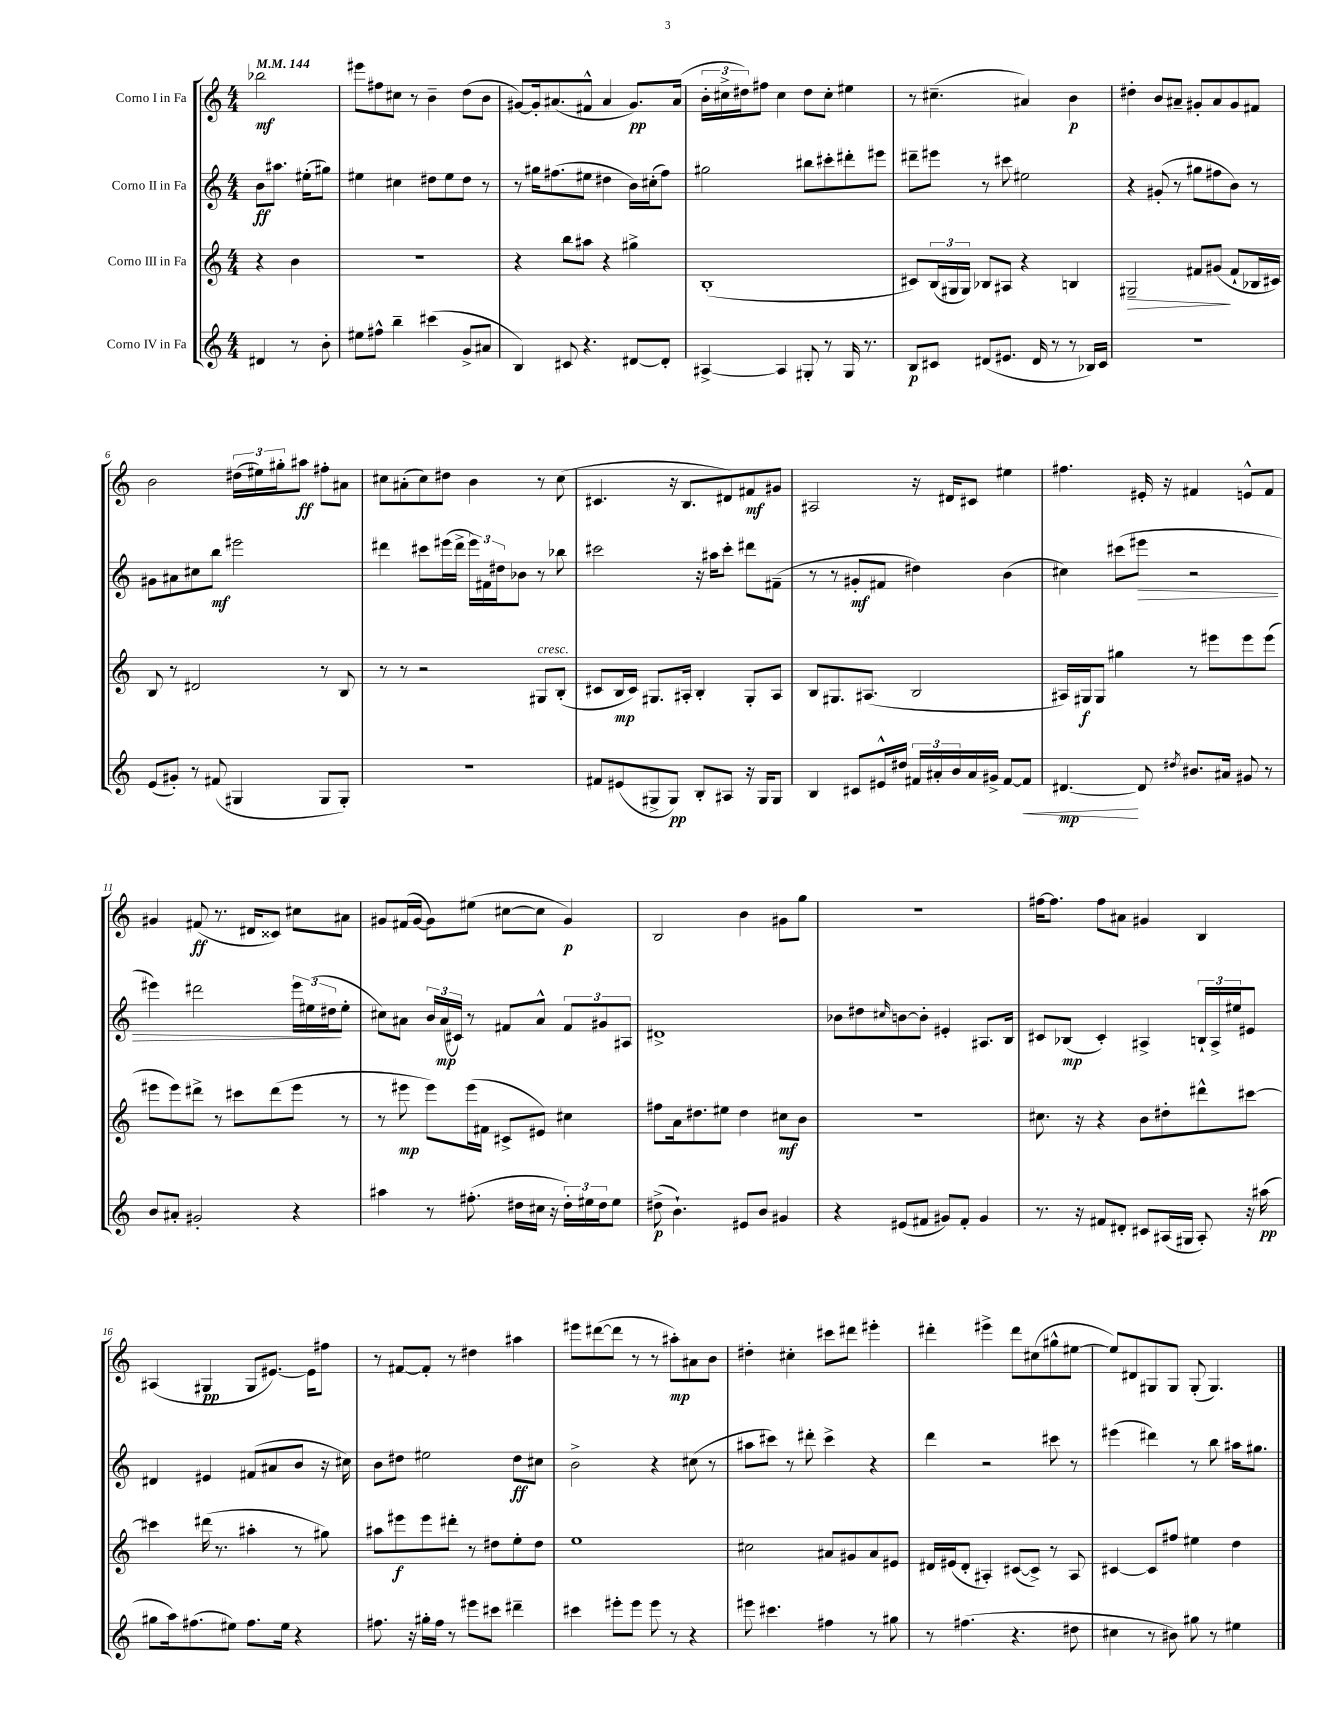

**kern	**dynam	**kern	**dynam	**kern	**dynam	**kern	**dynam
*part4	*part4	*part3	*part3	*part2	*part2	*part1	*part1
*staff4	*staff4	*staff3	*staff3	*staff2	*staff2	*staff1	*staff1
*I"Corno IV in Fa	*	*I"Corno III in Fa	*	*I"Corno II in Fa	*	*I"Corno I in Fa	*
*clefG2	*	*clefG2	*	*clefG2	*	*clefG2	*
*k[]	*	*k[]	*	*k[]	*	*k[]	*
*M4/4	*	*M4/4	*	*M4/4	*	*M4/4	*
*MM144	*	*MM144	*	*MM144	*	*MM144	*
=	=	=	=	=	=	=	=
4d#X/	.	4r	.	8b\L	ff	2bb-X\	mf
.	.	.	.	8.aa#X\J	.	.	.
8r	.	4b\	.	.	.	.	.
.	.	.	.	(16ee#X'\KL	.	.	.
8b'\	.	.	.	8gg#X\J)	.	.	.
=1	=1	=1	=1	=1	=1	=1	=1
8ee#X\L	.	1r	.	4ee#X\	.	8eee#X\L	.
8ff#X^^\J	.	.	.	.	.	8ff#X\	.
4bb~\	.	.	.	4cc#X\	.	8cc#X\J	.
.	.	.	.	.	.	8r	.
(4ccc#X\	.	.	.	8dd#X\L	.	4b~\	.
.	.	.	.	8ee#\	.	.	.
8g^/L	.	.	.	8dd#\J	.	(8dd\L	.
8a#X/J	.	.	.	8r	.	8b\J	.
=2	=2	=2	=2	=2	=2	=2	=2
4B/)	.	4r	.	8r	.	[8g#X/L)	.
.	.	.	.	16gg#X\KL	.	16g#'/k]	.
.	.	.	.	(8.ff#X\	.	(8.a#X/	.
8c#X/	.	8bb\L	.	.	.	.	.
4.r	.	8aa#X\J	.	8ee#X\J	.	8f#X^^/J	.
.	.	4r	.	4dd#X\	.	4a#/	.
[8d#X/L	.	4gg#X^\	.	16b\LL)	.	8.g#/L)	pp
.	.	.	.	(16cc#X'\J	.	.	.
8d#'/J]	.	.	.	8ff#\J)	.	.	.
.	.	.	.	.	.	(16a#/Jk	.
=3	=3	=3	=3	=3	=3	=3	=3
[4A#X^/	.	(1B'	.	2gg#X\	.	24b'\LL	.
.	.	.	.	.	.	24cc#X^\	.
.	.	.	.	.	.	24dd#X\J)	.
.	.	.	.	.	.	8ff#X\J	.
4A#/]	.	.	.	.	.	4cc#\	.
8G#X'/	.	.	.	8bb#X\L	.	8dd#\L	.
8r	.	.	.	8ccc#X'\	.	8cc#'\J	.
16G#/	.	.	.	8ddd#X'\	.	4ee#X\	.
8.r	.	.	.	.	.	.	.
.	.	.	.	8eee#X\J	.	.	.
=4	=4	=4	=4	=4	=4	=4	=4
8B/L	p	8c#X/L)	.	8ddd#X~\L	.	8r	.
8c#X/J	.	(24B/L	.	8eee#X\J	.	(4.cc#X~\	.
.	.	24G#X/	.	.	.	.	.
.	.	24G#/JJ)	.	.	.	.	.
(8d#X/L	.	8B-X/L	.	8r	.	.	.
8.e#X/J	.	8A#X/J	.	8ccc#X\	.	.	.
.	.	4r	.	2ee#X\	.	4a#X/)	.
16d#/	.	.	.	.	.	.	.
8r	.	.	.	.	.	.	.
8r	.	4Bn/	.	.	.	4b\	p
16B-X/LL)	.	.	.	.	.	.	.
16c#/JJ	.	.	.	.	.	.	.
=5	=5	=5	=5	=5	=5	=5	=5
!	!	!	!LO:HP:b	!	!	!	!
1r	.	2G#X~/	>	4r	.	4dd#X'\	.
.	.	.	.	(8g#X'/	.	8b/L	.
.	.	.	.	8r	.	8a#X~/J	.
.	.	8f#X/L	.	8gg#X\L	.	8g#X'/L	.
.	.	(8g#X/J	.	8ff#X\	.	8a#/	.
.	.	8f#`/L	]	8b\J)	.	8g#/	.
.	.	16B-X/L	.	8r	.	8f#X/J	.
.	.	16c#X/JJ)	.	.	.	.	.
!!LO:LB:g=z
=6	=6	=6	=6	=6	=6	=6	=6
(8e/L	.	8B/	.	8g#X\L	.	2b\	.
8g#X'/J)	.	8r	.	8a#X\	.	.	.
8r	.	2d#X/	.	8cc#X\	.	.	.
(8f#X/	.	.	.	8bb\J	mf	.	.
4G#X/	.	.	.	2eee#X\	.	(24dd#X\LL	.
.	.	.	.	.	.	24ee#X\)	.
.	.	.	.	.	.	24gg#X'\J	.
.	.	.	.	.	.	8aa#X\J	ff
8G#/L	.	8r	.	.	.	8ff#X'\L	.
8G#'/J)	.	8B/	.	.	.	8a#X\J	.
=7	=7	=7	=7	=7	=7	=7	=7
1r	.	8r	.	4ddd#X\	.	8cc#X\L	.
.	.	8r	.	.	.	(8a#X'\	.
.	.	2r	.	8ccc#X\L	.	8cc#\)	.
.	.	.	.	(16eee#X\L	.	8dd#X\J	.
.	.	.	.	16ddd#^\JJ	.	.	.
.	.	.	.	24eee#\LL)	.	4b\	.
.	.	.	.	24f#X\	.	.	.
.	.	.	.	24dd#X\J	.	.	.
.	.	.	.	8b-X\J	.	.	.
!	!	!LO:TX:a:i:t=cresc.	!	!	!	!	!
.	.	8G#X/L	.	8r	.	8r	.
.	.	(8B'/J	.	8bb-X\	.	(8cc#\	.
=8	=8	=8	=8	=8	=8	=8	=8
8f#X/L	.	8c#X/L	.	2ccc#X\	.	4.c#X/	.
(8e#X/	.	16B/L	mp	.	.	.	.
.	.	16c#/JJ)	.	.	.	.	.
8G#X^/	.	8.G#X/L	.	.	.	.	.
8G#/J)	pp	.	.	.	.	16r	.
.	.	16A#X'/Jk	.	.	.	8.B/L	.
8B'/L	.	4B'/	.	16r	.	.	.
.	.	.	.	16aa#X\KL	.	.	.
8A#X/J	.	.	.	8ccc#'\J	.	8d#X/)	.
16r	.	8G#'/L	.	8ddd#X\L	.	8f#X/	mf
16G#/KL	.	.	.	.	.	.	.
8G#/J	.	8A#/J	.	(8f#X~\J	.	8g#X/J	.
=9	=9	=9	=9	=9	=9	=9	=9
4B/	.	8B/L	.	8r	.	2A#X/	.
.	.	8.G#X/	.	8r	.	.	.
8c#X/L	.	.	.	8g#X'/L	mf	.	.
.	.	(8.A#X/J	.	.	.	.	.
16e#X^^/L	.	.	.	8f#X/J	.	.	.
16dd#X/JJ	.	.	.	.	.	.	.
24f#X/LL	.	2B/	.	4dd#X\)	.	16r	.
24a#X'/	.	.	.	.	.	.	.
.	.	.	.	.	.	16d#X/KL	.
24b/	.	.	.	.	.	.	.
16a#/	.	.	.	.	.	8c#X/J	.
16g#X^/JJ	.	.	.	.	.	.	.
[8f#/L	.	.	.	(4b\	.	4ee#X\	.
!	!LO:HP:b	!	!	!	!	!	!
8f#/J]	<	.	.	.	.	.	.
=10	=10	=10	=10	=10	=10	=10	=10
[4.d#X/	mp	16A#X/LL)	.	4cc#X\)	.	4.ff#X\	.
.	.	16G#X/J	f	.	.	.	.
.	.	8G#/J	.	.	.	.	.
.	.	4gg#X\	.	(8ccc#X\L	.	.	.
!	!	!	!	!	!LO:HP:b	!	!
8d#/]	[	.	.	8eee#X\J	>	16e#X'/	.
.	.	.	.	.	.	16r	.
8qdd#X/	.	.	.	.	.	.	.
8.b#X/L	.	8r	.	2r	.	4f#X/	.
.	.	8eee#X\L	.	.	.	.	.
16a#X/Jk	.	.	.	.	.	.	.
8g#X/	.	8eee#\	.	.	.	8en^^/L	.
8r	.	(8eee#\J	.	.	.	8f#/J	.
!!LO:LB:g=z
=11	=11	=11	=11	=11	=11	=11	=11
8b/L	.	8eee#X\L	.	4eee#X\)	.	4g#X/	.
8a#X'/J	.	8eee#\)	.	.	.	.	.
2g#X'/	.	8ddd#X^\J	.	2ddd#X\	.	(8f#X/	ff
.	.	8r	.	.	.	8.r	.
.	.	8ccc#X\L	.	.	.	.	.
.	.	.	.	.	.	16d#X/KL	.
.	.	(8ddd#\	.	.	.	8c##X/J)	.
4r	.	8eee#\J	.	24eee#\LL	.	8cc#X\L	.
.	.	.	.	(24ee#X\	.	.	.
.	.	.	.	24dd#X\J	.	.	.
.	.	8r	.	8ee#'\J	]	8a#X\J	.
=12	=12	=12	=12	=12	=12	=12	=12
4aa#X\	.	8r	.	8cc#X\L)	.	8g#X/L	.
.	.	8eee#X\	mp	8a#X\J	.	(16f#X/L	.
.	.	.	.	.	.	[16g#/JJ	.
8r	.	8eee#\L)	.	24b/LL	.	8g#\L])	.
.	.	.	.	(24a#/	mp	.	.
.	.	.	.	24c#X/JJ)	.	.	.
(8.ff#X'\	.	(16eee#\L	.	8r	.	(8ee#X\J	.
.	.	16f#X\JJ	.	.	.	.	.
.	.	8c#X^/L	.	8f#X/L	.	[8cc#X\L	.
16dd#X\LL	.	.	.	.	.	.	.
16cc#X\JJ	.	8e#X/J)	.	8a#^^/J	.	8cc#\J]	.
16r	.	.	.	.	.	.	.
24dd#'\LL)	.	4cc#X\	.	12f#/L	.	4g#/)	p
24ee#X\	.	.	.	.	.	.	.
24dd#\J	.	.	.	12g#X/	.	.	.
8ee#\J	.	.	.	.	.	.	.
.	.	.	.	12A#X/J	.	.	.
=13	=13	=13	=13	=13	=13	=13	=13
(8dd#X^\	p	8ff#X\L	.	1d#X^	.	2B/	.
4.b`\)	.	16a\k	.	.	.	.	.
.	.	8.dd#X\	.	.	.	.	.
.	.	8ee#X\J	.	.	.	.	.
8e#X/L	.	4dd#\	.	.	.	4b\	.
8b/J	.	.	.	.	.	.	.
4g#X/	.	8cc#X\L	mf	.	.	8g#X\L	.
.	.	8b\J	.	.	.	8gg\J	.
=14	=14	=14	=14	=14	=14	=14	=14
4r	.	1r	.	8b-X\L	.	1r	.
.	.	.	.	8dd#X\	.	.	.
.	.	.	.	16qqcc#X/	.	.	.
(8e#X/L	.	.	.	[8bn\	.	.	.
8f#X/J	.	.	.	8b'\J]	.	.	.
8g#X/L)	.	.	.	4e#X'/	.	.	.
8f#'/J	.	.	.	.	.	.	.
4g#/	.	.	.	8.A#X/L	.	.	.
.	.	.	.	16B/Jk	.	.	.
=15	=15	=15	=15	=15	=15	=15	=15
8.r	.	8.cc#X\	.	8c#X/L	.	[16ff#X\KL	.
.	.	.	.	.	.	8.ff#\J]	.
.	.	.	.	(8B-X/J	mp	.	.
16r	.	16r	.	.	.	.	.
8f#X/L	.	4r	.	4c#'/)	.	8ff#\L	.
8d#X'/J	.	.	.	.	.	8a#X\J	.
8c#X/L	.	8b\L	.	4A#X^/	.	4g#X/	.
(16A#X/L	.	8dd#X'\	.	.	.	.	.
16G#X/JJ	.	.	.	.	.	.	.
8A#'/)	.	8ddd#X^^\	.	24Bn`/LL	.	4B/	.
.	.	.	.	24A#^/	.	.	.
.	.	.	.	24ee#X/J	.	.	.
16r	.	[8ccc#X\J	.	8e#X/J	.	.	.
(16aa#X\	pp	.	.	.	.	.	.
!!LO:LB:g=z
=16	=16	=16	=16	=16	=16	=16	=16
8gg#X\L	.	4ccc#X\]	.	4d#X/	.	(4A#X/	.
16aa\k)	.	.	.	.	.	.	.
(8.ff#X\	.	.	.	.	.	.	.
.	.	(16ddd#X\	.	4e#X/	.	4G#X/	pp
.	.	8.r	.	.	.	.	.
8ee#X\J)	.	.	.	.	.	.	.
8.ff#\L	.	4aa#X'\	.	(8f#X/L	.	8G#/L	.
.	.	.	.	8a#X/	.	[8.e#X/J)	.
16ee#\Jk	.	.	.	.	.	.	.
4r	.	8r	.	8b/J	.	.	.
.	.	.	.	.	.	16e#\KL]	.
.	.	8gg#X\)	.	16r	.	8ff#X\J	.
.	.	.	.	16cc#X\)	.	.	.
=17	=17	=17	=17	=17	=17	=17	=17
8.ff#X\	.	8aa#X\L	.	8b\L	.	8r	.
.	.	8eee#X\	f	8dd#X\J	.	[8f#X/L	.
16r	.	.	.	.	.	.	.
16gg#X'\LL	.	8eee#\	.	2ee#X\	.	8f#'/J]	.
16ff#\JJ	.	.	.	.	.	.	.
8r	.	8ddd#X'\J	.	.	.	8r	.
8eee#X\L	.	8r	.	.	.	4dd#X\	.
8ccc#X\J	.	8dd#X\L	.	.	.	.	.
4ddd#X~\	.	8ee'\	.	8dd#\L	ff	4aa#X\	.
.	.	8dd#\J	.	8cc#X\J	.	.	.
=18	=18	=18	=18	=18	=18	=18	=18
4ccc#X\	.	1ee	.	2b^\	.	8eee#X\L	.
.	.	.	.	.	.	([8ddd#X\	.
8eee#X'\L	.	.	.	.	.	8ddd#\J]	.
8eee#\J	.	.	.	.	.	8r	.
8eee#\	.	.	.	4r	.	8r	.
8r	.	.	.	.	.	8aa#X'\L)	mp
4r	.	.	.	(8cc#X\	.	8a#X\	.
.	.	.	.	8r	.	8b\J	.
=19	=19	=19	=19	=19	=19	=19	=19
8eee#X\	.	2cc#X\	.	8aa#X\L	.	4dd#X'\	.
4.ccc#X\	.	.	.	8ccc#X\J)	.	.	.
.	.	.	.	8r	.	4cc#X'\	.
.	.	.	.	8ddd#X'\	.	.	.
4ff#X\	.	8a#X/L	.	4ccc#^\	.	8ccc#X\L	.
.	.	8g#X/	.	.	.	8ddd#X\J	.
8r	.	8a#/	.	4r	.	4eee#X'\	.
8gg#X\	.	8e#X/J	.	.	.	.	.
=20	=20	=20	=20	=20	=20	=20	=20
8r	.	16d#X/LL	.	4ddd\	.	4ddd#X'\	.
.	.	(16e#X/J	.	.	.	.	.
(4.ff#X\	.	8d#'/J	.	.	.	.	.
.	.	4A#X'/)	.	2r	.	4eee#X^\	.
4.r	.	([8c#X/L	.	.	.	8ddd#\L	.
.	.	8c#^/J])	.	.	.	(8cc#X\	.
.	.	8r	.	8ccc#X\	.	8gg#X^^\	.
8dd#X\	.	8A#/	.	8r	.	[8ee#X\J	.
=21	=21	=21	=21	=21	=21	=21	=21
4cc#X\	.	[4c#X/	.	(4eee#X\	.	8ee#/L])	.
.	.	.	.	.	.	8d#X/	.
8r	.	8c#/L]	.	4ddd#X\)	.	8G#X/	.
8b#X\)	.	8ff#X/J	.	.	.	8G#/J	.
8gg#X\	.	4ee#X\	.	8r	.	(8G#'/	.
8r	.	.	.	8bb\	.	4.G#/)	.
4ee#X\	.	4dd\	.	16aa#X\KL	.	.	.
.	.	.	.	8.gg#X\J	.	.	.
==	==	==	==	==	==	==	==
*-	*-	*-	*-	*-	*-	*-	*-
